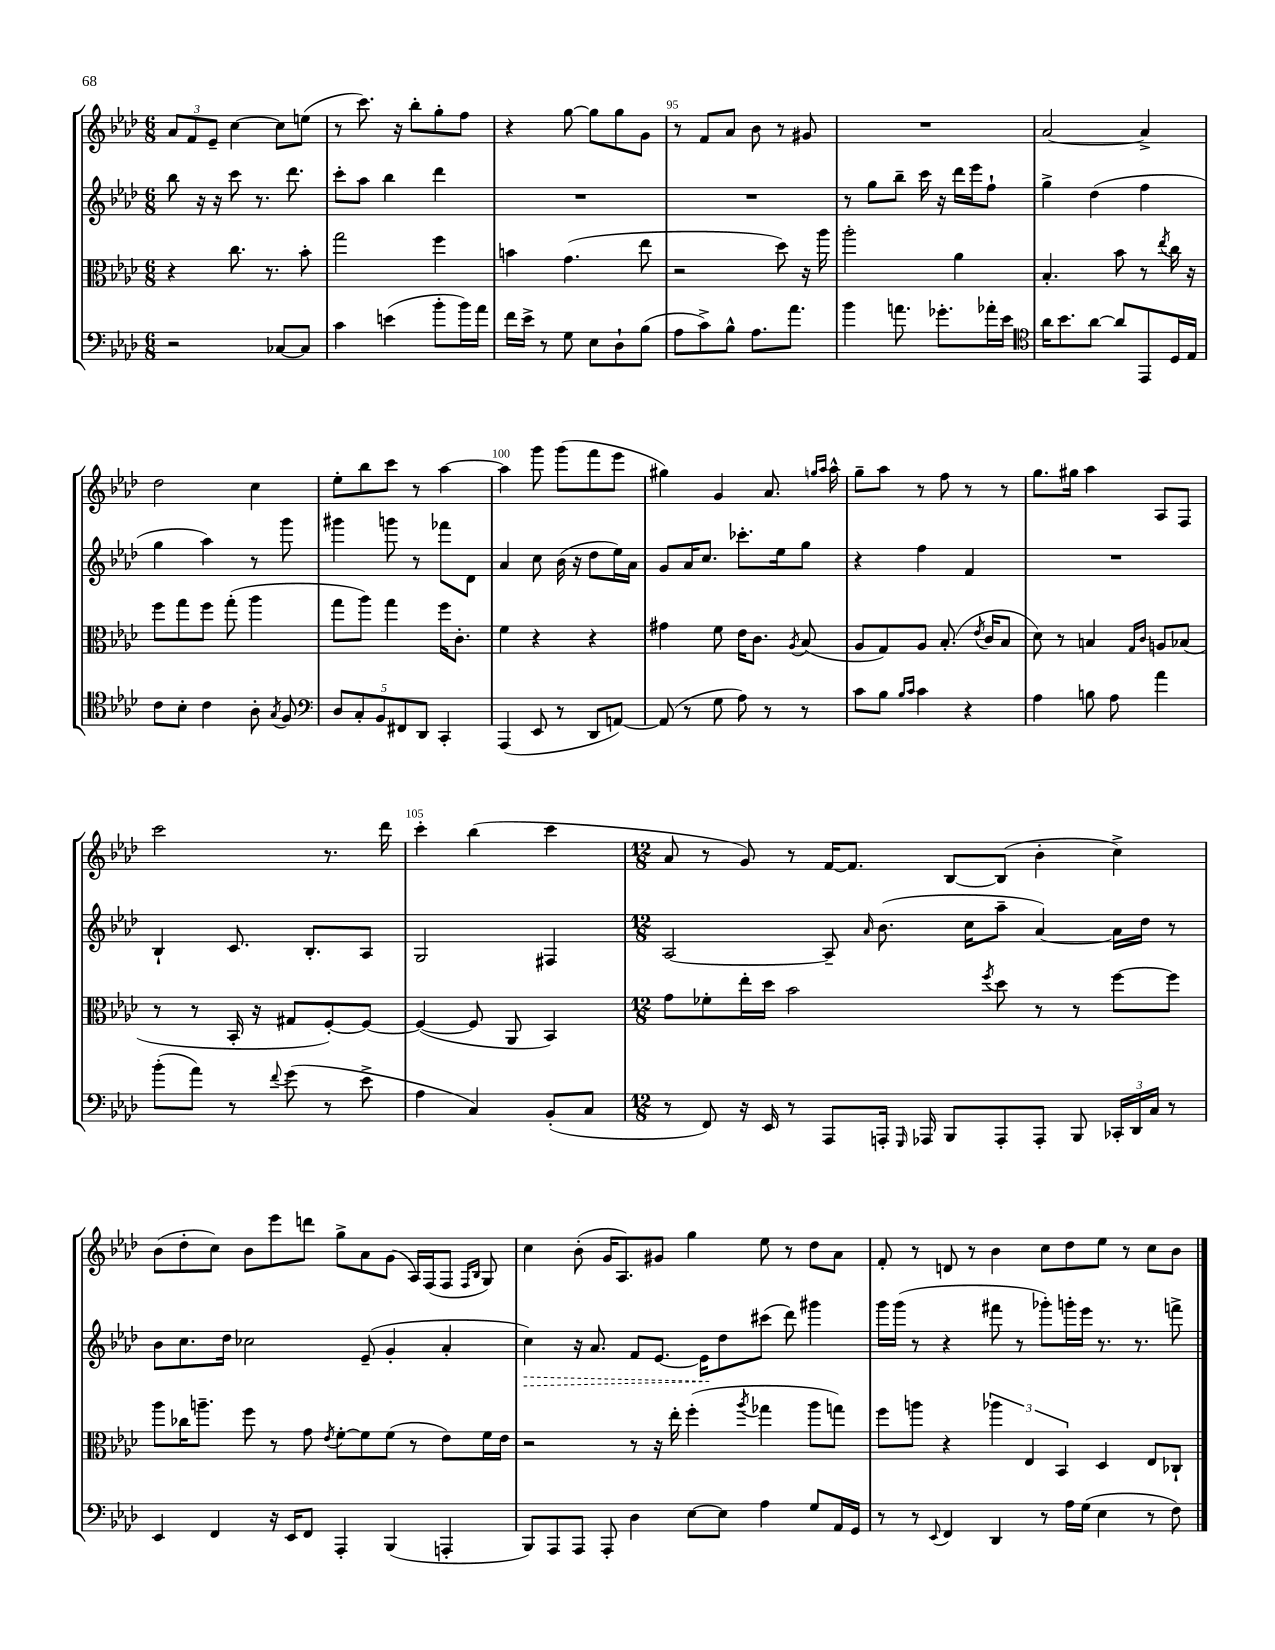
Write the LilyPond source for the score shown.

<<
\new StaffGroup <<
\new Staff = "s0" {
    \clef treble \key aes \major \numericTimeSignature \time 6/8
    \autoBeamOff \tuplet 3/2 { aes'8[ f'8 ees'8]-- } c''4~ c''8[ e''8]( |
    r8 c'''8.) r16 bes''8[-. g''8-. f''8] |
    r4 g''8~ g''8[ g''8 g'8] |
    r8 f'8[ aes'8] bes'8 r8 gis'8 |
    R2. |
    aes'2~ aes'4-> |
    des''2 c''4 |
    ees''8[-. bes''8 c'''8] r8 aes''4~ |
    aes''4 g'''8 g'''8[( f'''8 ees'''8] |
    gis''4) g'4 aes'8. \grace { g''16[ aes''16] } aes''16-^ |
    g''8[-- aes''8] r8 f''8 r8 r8 |
    g''8.[ gis''16] aes''4 aes8[ f8] |
    c'''2 r8. des'''16 |
    c'''4-. bes''4( c'''4 |
    \numericTimeSignature \time 12/8 aes'8 r8 g'8) r8 f'16[~ f'8.] bes8[~ bes8]( bes'4-. c''4->) |
    bes'8[( des''8-. c''8]) bes'8[ ees'''8 d'''8] g''8[-> aes'8 g'8]( aes16[) f16( f8] \grace { f16[ bes16] } g8) |
    c''4 bes'8-.( g'16[ aes8.) gis'8] g''4 ees''8 r8 des''8[ aes'8] |
    f'8-. r8 d'8 r8 bes'4 c''8[ des''8 ees''8] r8 c''8[ bes'8] \bar "|." |
}
\new Staff = "s1" {
    \clef treble \key aes \major \numericTimeSignature \time 6/8
    \autoBeamOff bes''8 r16 r16 c'''8 r8. des'''8. |
    c'''8[-. aes''8] bes''4 des'''4 |
    R2. |
    R2. |
    r8 g''8[ bes''8]-- c'''16 r16 des'''16[ ees'''16 f''8]-! |
    g''4-> des''4( f''4 |
    g''4 aes''4) r8 g'''8 |
    gis'''4 g'''8 r8 fes'''8[ des'8] |
    aes'4 c''8 bes'16( r16 des''8[ ees''16) aes'16] |
    g'8[ aes'16 c''8.] ces'''8.[-. ees''16 g''8] |
    r4 f''4 f'4 |
    R2. |
    bes4-! c'8. bes8.[-. aes8] |
    g2 fis4 |
    \numericTimeSignature \time 12/8 aes2~ aes8-- \grace { aes'16 } bes'8.( c''16[ aes''8]-- aes'4~) aes'16[ des''16] r8 |
    bes'8[ c''8. des''16] ces''2 ees'8--( g'4-. aes'4-. |
    \once \override Hairpin.style = #'dashed-line c''4\>) r16 aes'8. f'8[ ees'8.]~ ees'16[\! des''8 cis'''8]( des'''8) gis'''4 |
    g'''16[ g'''16]( r8 r4 fis'''8 r8 ges'''8[-.) g'''16-. ees'''16] r8. r8. f'''8-> \bar "|." |
}
\new Staff = "s2" {
    \clef alto \key aes \major \numericTimeSignature \time 6/8
    \autoBeamOff r4 c''8. r8. bes'8-. |
    g''2 f''4 |
    b'4 g'4.( ees''8 |
    r2 des''8) r16 aes''16 |
    aes''2-. aes'4 |
    bes4.-. bes'8 r8 \acciaccatura { ees''8 } c''16 r16 |
    f''8[ g''8 f''8] g''8-.( aes''4 |
    g''8[ aes''8]) g''4 f''16[ c'8.]-. |
    f'4 r4 r4 |
    gis'4 f'8 ees'16[ c'8.] \acciaccatura { aes8 } bes8( |
    aes8[ g8) aes8] bes8.-.( \acciaccatura { ees'8 } c'16[ bes8] |
    des'8) r8 b4 \grace { g16[ c'16] } a8[ bes8]( |
    r8 r8 bes,16-. r16 gis8[ f8~-.) f8]~ |
    f4~( f8 aes,8 bes,4) |
    \numericTimeSignature \time 12/8 g'8[ fes'8-. ees''16-. des''16] bes'2 \acciaccatura { f''8 } des''8 r8 r8 f''8[~ f''8] |
    aes''8[ ces''16 a''8.]-- f''8 r8 g'8 \acciaccatura { ees'8 } f'8[~-. f'8 f'8]( r8 ees'8[) f'16 ees'16] |
    r2 r8 r16 ees''16-. f''4-.( \acciaccatura { aes''8 } ges''4 aes''8[ g''8]) |
    f''8[ a''8] r4 \tuplet 3/2 { aes''4 ees4 bes,4 } des4 ees8[ ces8]-! \bar "|." |
}
\new Staff = "s3" {
    \clef bass \key aes \major \numericTimeSignature \time 6/8
    \autoBeamOff r2 ces8[~ ces8] |
    c'4 e'4( bes'8[-. bes'16) aes'16] |
    f'16[ ees'16]-> r8 g8 ees8[ des8-! bes8]( |
    aes8[ c'8->) bes8]-^ aes8.[ aes'8.] |
    bes'4 a'8. ges'8.[-. aes'16-. ees'16] |
    \clef tenor aes'16[ bes'8. aes'8]~ aes'8[ ees,8 des16 ees16] |
    c'8[ bes8]-. c'4 aes8-. \acciaccatura { g8 } f8 |
    \clef bass \tuplet 5/4 { des8[ c8-. bes,8 fis,8 des,8] } c,4-. |
    aes,,4( ees,8 r8 des,8[ a,8]~) |
    a,8( r8 g8 aes8) r8 r8 |
    c'8[ bes8] \grace { bes16[ c'16] } c'4 r4 |
    aes4 b8 aes8 aes'4 |
    bes'8[-.( aes'8]) r8 \appoggiatura { f'8 } g'8( r8 ees'8-> |
    aes4 c4) bes,8[-.( c8] |
    \numericTimeSignature \time 12/8 r8 f,8) r16 ees,16 r8 aes,,8[ a,,16]-. \grace { g,,16 } aes,,16 bes,,8[ aes,,8-. aes,,8]-. bes,,8 \tuplet 3/2 { ces,16[-. des,16 c16] } r8 |
    ees,4 f,4 r16 ees,16[ f,8] aes,,4-. bes,,4( a,,4-. |
    bes,,8[) aes,,8 aes,,8] aes,,8-. des4 ees8[~ ees8] aes4 g8[ aes,16 g,16] |
    r8 r8 \appoggiatura { ees,8 } f,4 des,4 r8 aes16[ g16]( ees4 r8 f8) \bar "|." |
}
>>
>>
\layout { \context { \Score currentBarNumber = #92 \override BarNumber.break-visibility = ##(#f #t #t) barNumberVisibility = #(every-nth-bar-number-visible 5) } }
